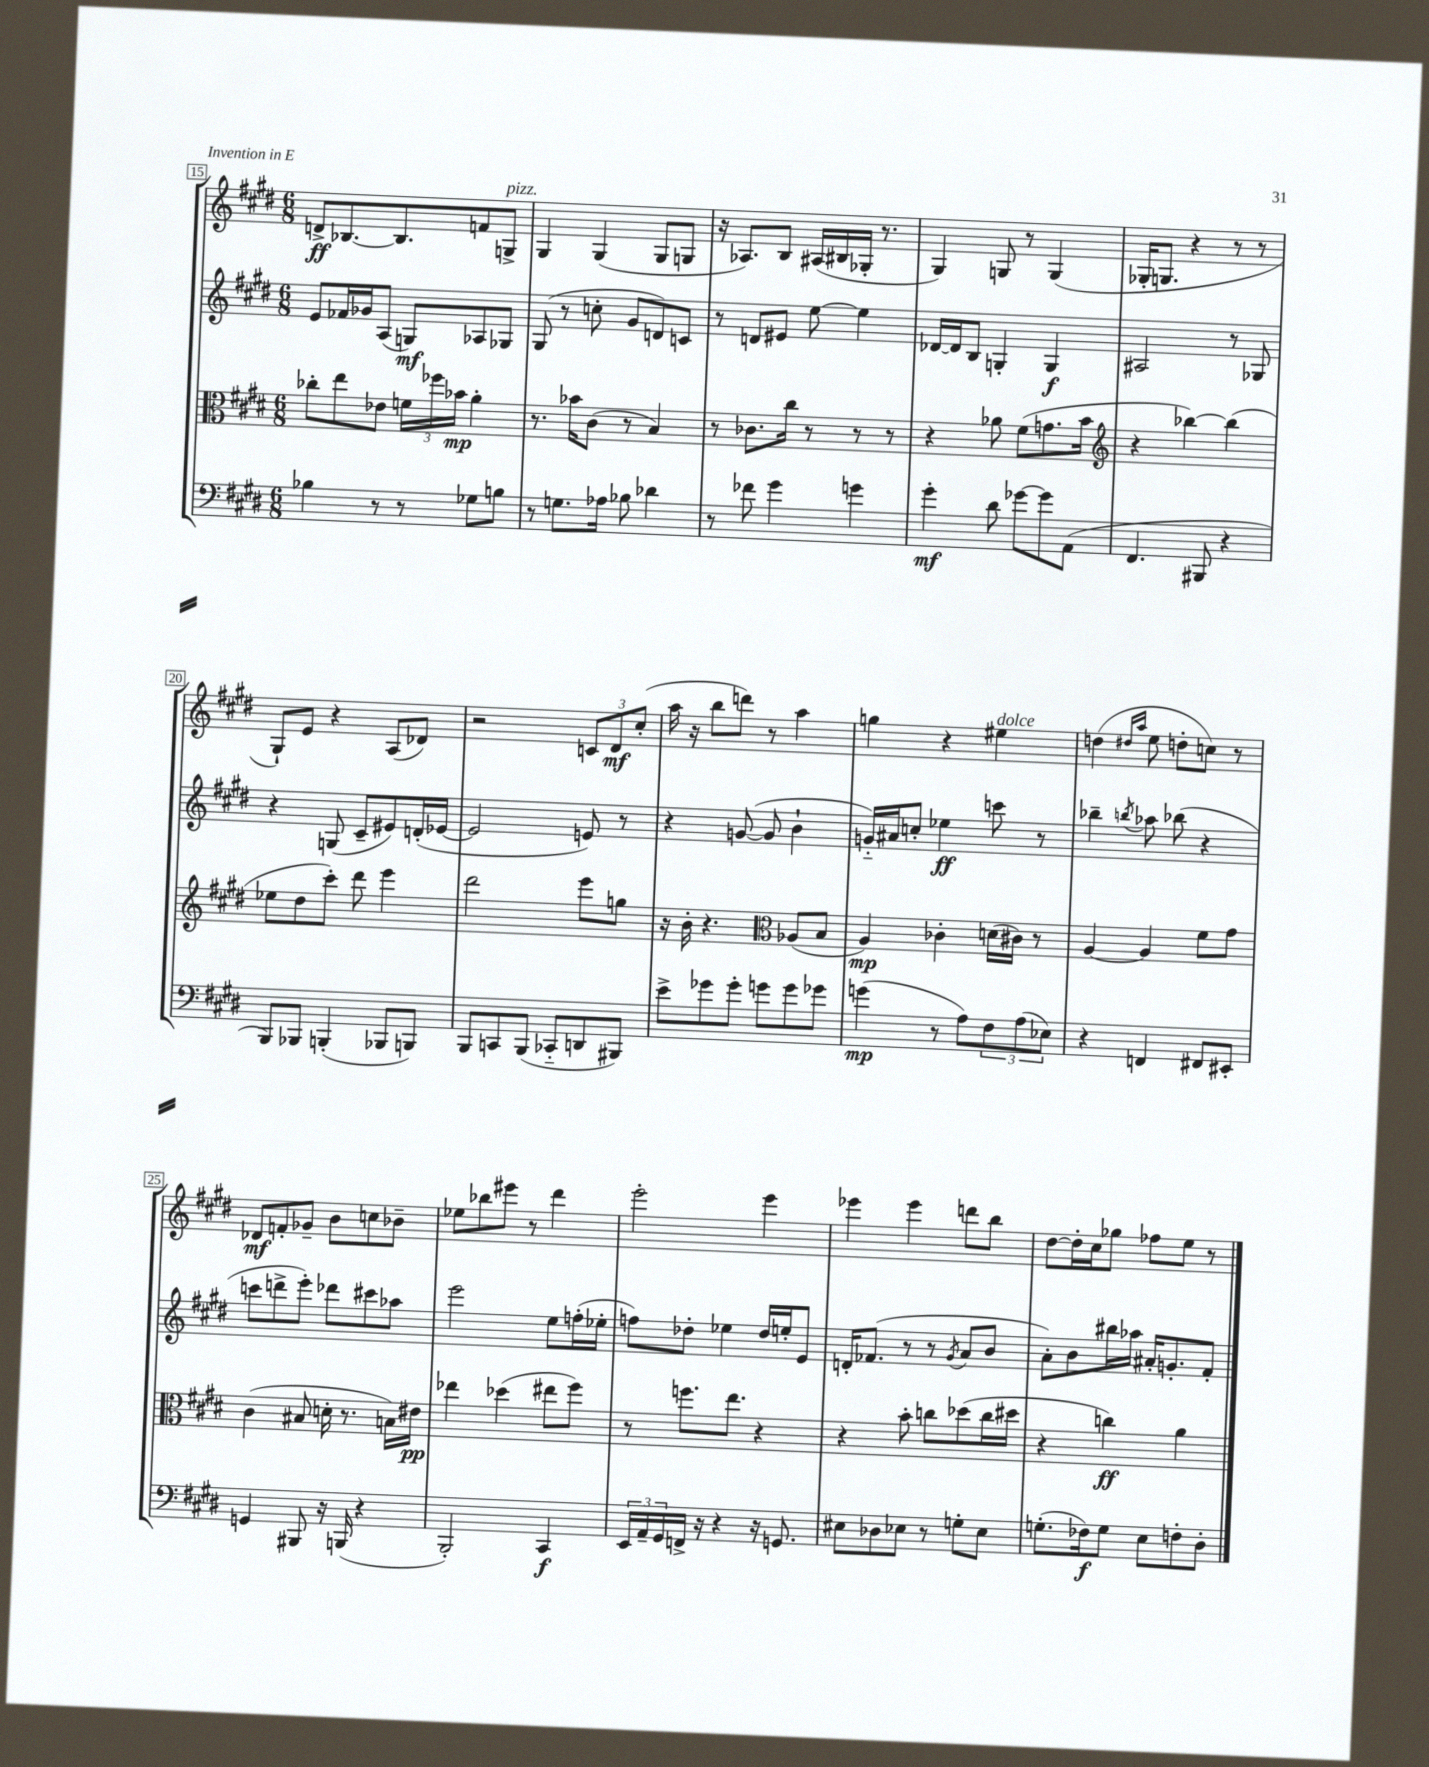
<<
\new StaffGroup <<
\new Staff = "s0" {
    \clef treble \key e \major \numericTimeSignature \time 6/8
    d'8->\ff bes8.~ bes8. f'8 g8->^\markup { \italic "pizz." } |
    gis4 gis4( gis8 g8 |
    r16 aes8.) b8 ais16( bis16 ges16-. r8. |
    gis4) g8 r8 g4( |
    ges16-. g8. r4 r8 r8 |
    gis8-!) e'8 r4 a8( des'8) |
    r2 \tuplet 3/2 { c'8 dis'8\mf cis''8-.( } |
    a''16 r16 b''8 d'''8) r8 a''4 |
    g''4 r4 eis''4^\markup { \italic "dolce" } |
    d''4( \grace { dis''16 a''16 } e''8 d''8-. c''8) r8 |
    des'8\mf f'8-. ges'8-- b'8 c''8 bes'8-- |
    ees''8 bes''8 eis'''8 r8 dis'''4 |
    e'''2-. e'''4 |
    ees'''4 ees'''4 d'''8 b''8 |
    dis''8~ dis''16-. cis''16 ges''8 fes''8 e''8 r8 \bar "|." |
}
\new Staff = "s1" {
    \clef treble \key e \major \numericTimeSignature \time 6/8
    e'8 fes'16 ges'16 a8( g8\mf) aes8 ges8 |
    gis8( r8 c''8-. gis'8 d'8) c'8 |
    r8 d'8 eis'8 e''8~ e''4 |
    des'16~ des'16 b8 g4-. g4\f |
    ais2 r8 ges8 |
    r4 g8( cis'8-- eis'8) d'16-.( ees'16~ |
    ees'2 e'8) r8 |
    r4 g'8~( g'8 b'4-! |
    g'16-_) ais'16 c''8-. ees''4\ff c'''8 r8 |
    bes''4-- \acciaccatura { b''8 } aes''8 bes''8( r4 |
    c'''8 d'''8-> e'''8-.) des'''8 cis'''8 aes''8 |
    e'''2 e''8 f''16-.( ees''16-. |
    f''8) des''8-. ees''4 des''16 e''16-. e'8 |
    d'16-. fes'8.( r8 r8 \acciaccatura { gis'8 } a'8 b'8 |
    a'8-.) b'8 bis''16 aes''16 ais'16-. g'8.-. fis'8-. \bar "|." |
}
\new Staff = "s2" {
    \clef alto \key e \major \numericTimeSignature \time 6/8
    ces''8-. e''8 ees'8 \tuplet 3/2 { f'16 fes''16 bes'16\mp } a'4-. |
    r8. bes'16 cis'8( r8 b4) |
    r8 ces'8. cis''16 r8 r8 r8 |
    r4 aes'8 fis'8( g'8. b'16 |
    \clef treble r4 bes''4~) bes''4( |
    ees''8 dis''8 cis'''8-.) dis'''8 e'''4 |
    dis'''2 e'''8 g''8 |
    r16 b'16-. r4. \clef alto aes8( b8 |
    a4\mp) ces'4-. d'16( cis'16) r8 |
    a4~ a4 fis'8 gis'8 |
    cis'4( bis8 d'16-. r8. b16) eis'16\pp |
    ees''4 des''4( eis''8 fis''8) |
    r8 f''8. e''8. r4 |
    r4 b'8-. c''8 des''8( c''16 dis''16 |
    r4 c''4\ff) a'4 \bar "|." |
}
\new Staff = "s3" {
    \clef bass \key e \major \numericTimeSignature \time 6/8
    bes4 r8 r8 ges8 b8 |
    r8 g8. aes16 bes8 des'4 |
    r8 fes'8 gis'4 g'4 |
    gis'4-.\mf dis'8 ges'8~ ges'8 a,8( |
    fis,4. bis,,8 r4 |
    b,,8) bes,,8 b,,4-.( bes,,8 b,,8) |
    b,,8 c,8 b,,8( ces,8-_ d,8 bis,,8) |
    e'8-> ges'8 ges'8-. g'8 g'8 ges'8 |
    g'4\mp( r8 a8) \tuplet 3/2 { fis8 a8( ees8) } |
    r4 f,4 fis,8 eis,8-. |
    g,4 bis,,8 r16 b,,16( r4 |
    b,,2-.) cis,4\f |
    \tuplet 3/2 { e,16 a,16-- gis,16 } f,16-> r16 r4 r16 g,8. |
    eis8 des8 ees8 r8 g8-. ees8 |
    g8.-.( fes16\f) g8 e8 f8-. dis8-. \bar "|." |
}
>>
>>
\layout { \context { \Score currentBarNumber = #15 \override BarNumber.stencil = #(make-stencil-boxer 0.1 0.3 ly:text-interface::print) } }
